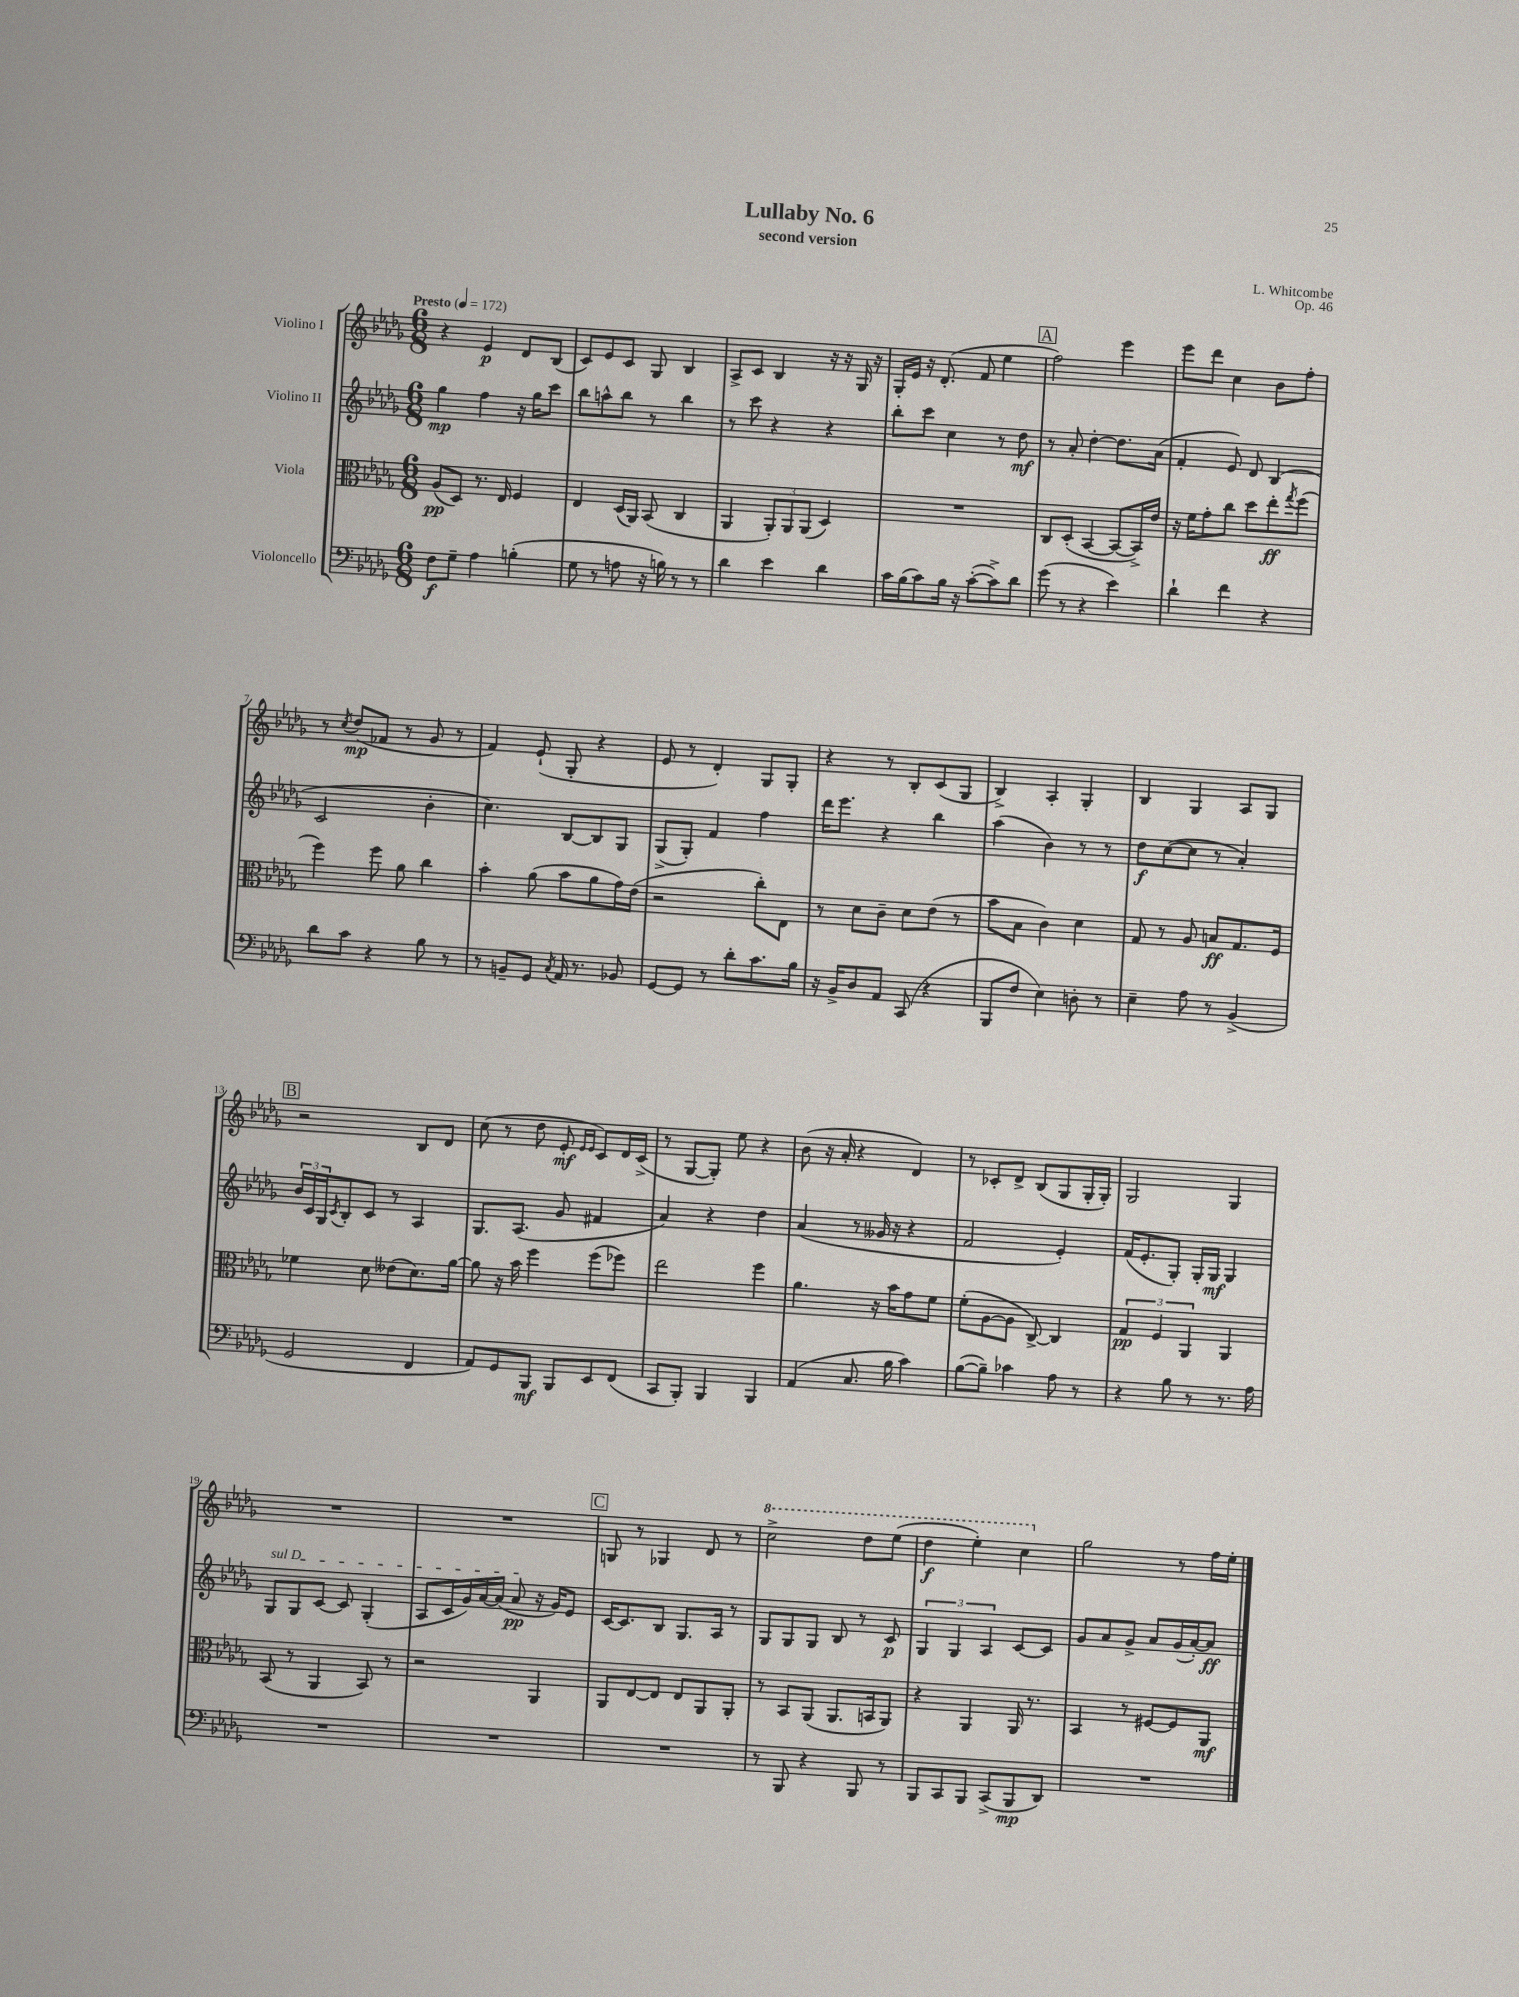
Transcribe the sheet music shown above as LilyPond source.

\header { title = "Lullaby No. 6" composer = "L. Whitcombe" subtitle = "second version" opus = "Op. 46" }
<<
\new StaffGroup <<
\new Staff = "s0" \with { instrumentName = "Violino I" } {
    \clef treble \key des \major \numericTimeSignature \time 6/8 \tempo "Presto" 4 = 172
    r4 ees'4\p des'8 bes8( |
    c'8) ees'8 c'8 ges8 bes4 |
    aes8-> c'8 bes4 r16 r16 ges16 r16 |
    ges16-. ees'16 r16 des'8.-.( f'8 ees''4 |
    \mark \markup { \box "A" } f''2) ees'''4 |
    ees'''8 des'''8 c''4 bes'8 f''8-. |
    r8 \acciaccatura { c''8 } des''8\mp( fes'8 r8 ges'8 r8 |
    f'4) ees'8-!( ges8-. r4 |
    ees'8 r8 des'4-.) ges8 ges8-. |
    r4 r8 bes8-. c'8( ges8 |
    bes4->) aes4-. ges4-. |
    bes4 ges4 aes8 ges8 |
    \mark \markup { \box "B" } r2 bes8 des'8 |
    c''8( r8 des''8 ees'8-.\mf \grace { ees'16 ees'16 } c'8) des'16 c'16->( |
    r8 ges8~ ges8-.) ees''8 r4 |
    bes'8( r16 aes'16-. r4 des'4) |
    r8 ces'8-. des'8-> bes8( ges8 ges16-. ges16-.) |
    ges2 ges4 |
    R2. |
    R2. |
    \mark \markup { \box "C" } g8 r8 ges4 des'8 r8 |
    \ottava #1 c'''2-> des'''8 ees'''8( |
    des'''4\f ees'''4-.) c'''4 \ottava #0 |
    ges''2 r8 f''16 ees''16-. \bar "|." |
}
\new Staff = "s1" \with { instrumentName = "Violino II" } {
    \clef treble \key des \major \numericTimeSignature \time 6/8
    ges''4\mp f''4 r16 ges''16 c'''8 |
    bes''8 a''8-^ bes''8 r8 bes''4 |
    r8 c'''8 r4 r4 |
    bes''8-. c'''8 c''4 r8 des''8\mf |
    \mark \markup { \box "A" } r8 aes'8-. des''4~-. des''8. aes'16( |
    f'4-. ees'8) des'8 bes4( |
    c'2 bes'4-. |
    c''4.) bes8~ bes8 ges8 |
    ges8->( ges8-.) f'4 f''4 |
    des'''16 ees'''8. r4 bes''4 |
    aes''4( bes'4) r8 r8 |
    des''8\f c''8~( c''8 r8 aes'4-.) |
    \mark \markup { \box "B" } \tuplet 3/2 { bes'16 c'16 ges16 } \acciaccatura { c'8 } bes8-. c'8 r8 aes4 |
    ges8. aes8.( ges'8 fis'4 |
    aes'4) r4 des''4 |
    aes'4( r8 geses'16 r16 r4 |
    f'2 ees'4-.) |
    f'16( ees'8.-. ges8-.) ges16-. ges16\mf ges4 |
    \once \override TextSpanner.bound-details.left.text = \markup { \italic "sul D" } ges8\startTextSpan ges8 c'8~ c'8 ges4-.( |
    aes8 c'16 ges'16) aes'16~ aes'16( aes'8\pp\stopTextSpan r16 ges'16) ees'8 |
    \mark \markup { \box "C" } c'16~ c'8. bes8 ges8. aes16 r8 |
    ges8 ges8 ges8 bes8 r8 c'8\p |
    \tuplet 3/2 { ges4 ges4 aes4 } c'8~ c'8 |
    ges'8 aes'8 ges'8-> aes'8 ges'16( aes'16~-.) aes'8\ff \bar "|." |
}
\new Staff = "s2" \with { instrumentName = "Viola" } {
    \clef alto \key des \major \numericTimeSignature \time 6/8
    aes8\pp( des8) r8. ees16 f4 |
    ees4 des16( aes,16) bes,8( c4 |
    aes,4 \tuplet 3/2 { aes,8-.) aes,8 aes,8( } des4) |
    R2. |
    \mark \markup { \box "A" } c8 des8-.( bes,4~ bes,8~ bes,16->) ees'16 |
    r16 f'16 ges'8-. c''8 des''8 ees''8-.\ff \acciaccatura { ges''8 } f''8( |
    f''4) f''8 aes'8 c''4 |
    bes'4-. aes'8( bes'8 aes'8 ges'16) ees'16( |
    r2 c''8-.) ees8 |
    r8 des'8 c'8-- des'8 ees'8( r8 |
    bes'8 bes8 c'4) des'4 |
    ges8 r8 aes8 b8\ff ges8. f16 |
    \mark \markup { \box "B" } fes'4 des'8 eeses'8( des'8.) aes'16~ |
    aes'8 r16 bes'16 f''4 f''8( fes''8) |
    ees''2 f''4 |
    aes'4. r16 bes'16 ges'8 f'8 |
    f'8-.( aes8~ aes8 c8~->) c4 |
    \tuplet 3/2 { ges4\pp f4 aes,4 } aes,4 |
    bes,8( r8 aes,4 bes,8) r8 |
    r2 aes,4 |
    \mark \markup { \box "C" } aes,8 ees8~ ees8 ees8 aes,8 aes,8-. |
    r8 bes,8 aes,8( aes,8. b,16 aes,8) |
    r4 aes,4 aes,16 r8. |
    bes,4 r8 fis8~ fis8 aes,8\mf \bar "|." |
}
\new Staff = "s3" \with { instrumentName = "Violoncello" } {
    \clef bass \key des \major \numericTimeSignature \time 6/8
    f8\f ges8-- aes4 b4-.( |
    ges8 r8 a8 r16 b16) r8 r8 |
    des'4 ees'4 des'4 |
    c'16 bes16( c'8) bes16 r16 c'8~-.( c'8->) des'8 |
    \mark \markup { \box "A" } ges'8( r8 r4 ees'4) |
    des'4-! f'4 r4 |
    des'8 c'8 r4 bes8 r8 |
    r8 b,8-- ges,8 \acciaccatura { c8 } aes,16 r8. bes,8 |
    ges,8~ ges,8 r8 des'8-. c'8. bes16 |
    r16 bes,16-> des8 aes,8 c,8( r4 |
    bes,,8 f8 ees4) d8-. r8 |
    ees4-- aes8 r8 bes,4->( |
    \mark \markup { \box "B" } ges,2 f,4 |
    aes,8) ges,8 bes,,8\mf bes,,8 ees,8 f,8( |
    c,8 bes,,8-.) bes,,4 bes,,4 |
    aes,4( c8. bes16 c'4) |
    bes8~( bes8--) ces'4 aes8 r8 |
    r4 bes8 r8 r8. aes16 |
    R2. |
    R2. |
    \mark \markup { \box "C" } R2. |
    r8 bes,,8 r4 bes,,8 r8 |
    bes,,8 c,8 bes,,8 c,8->( bes,,8\mp des,8) |
    R2. \bar "|." |
}
>>
>>
